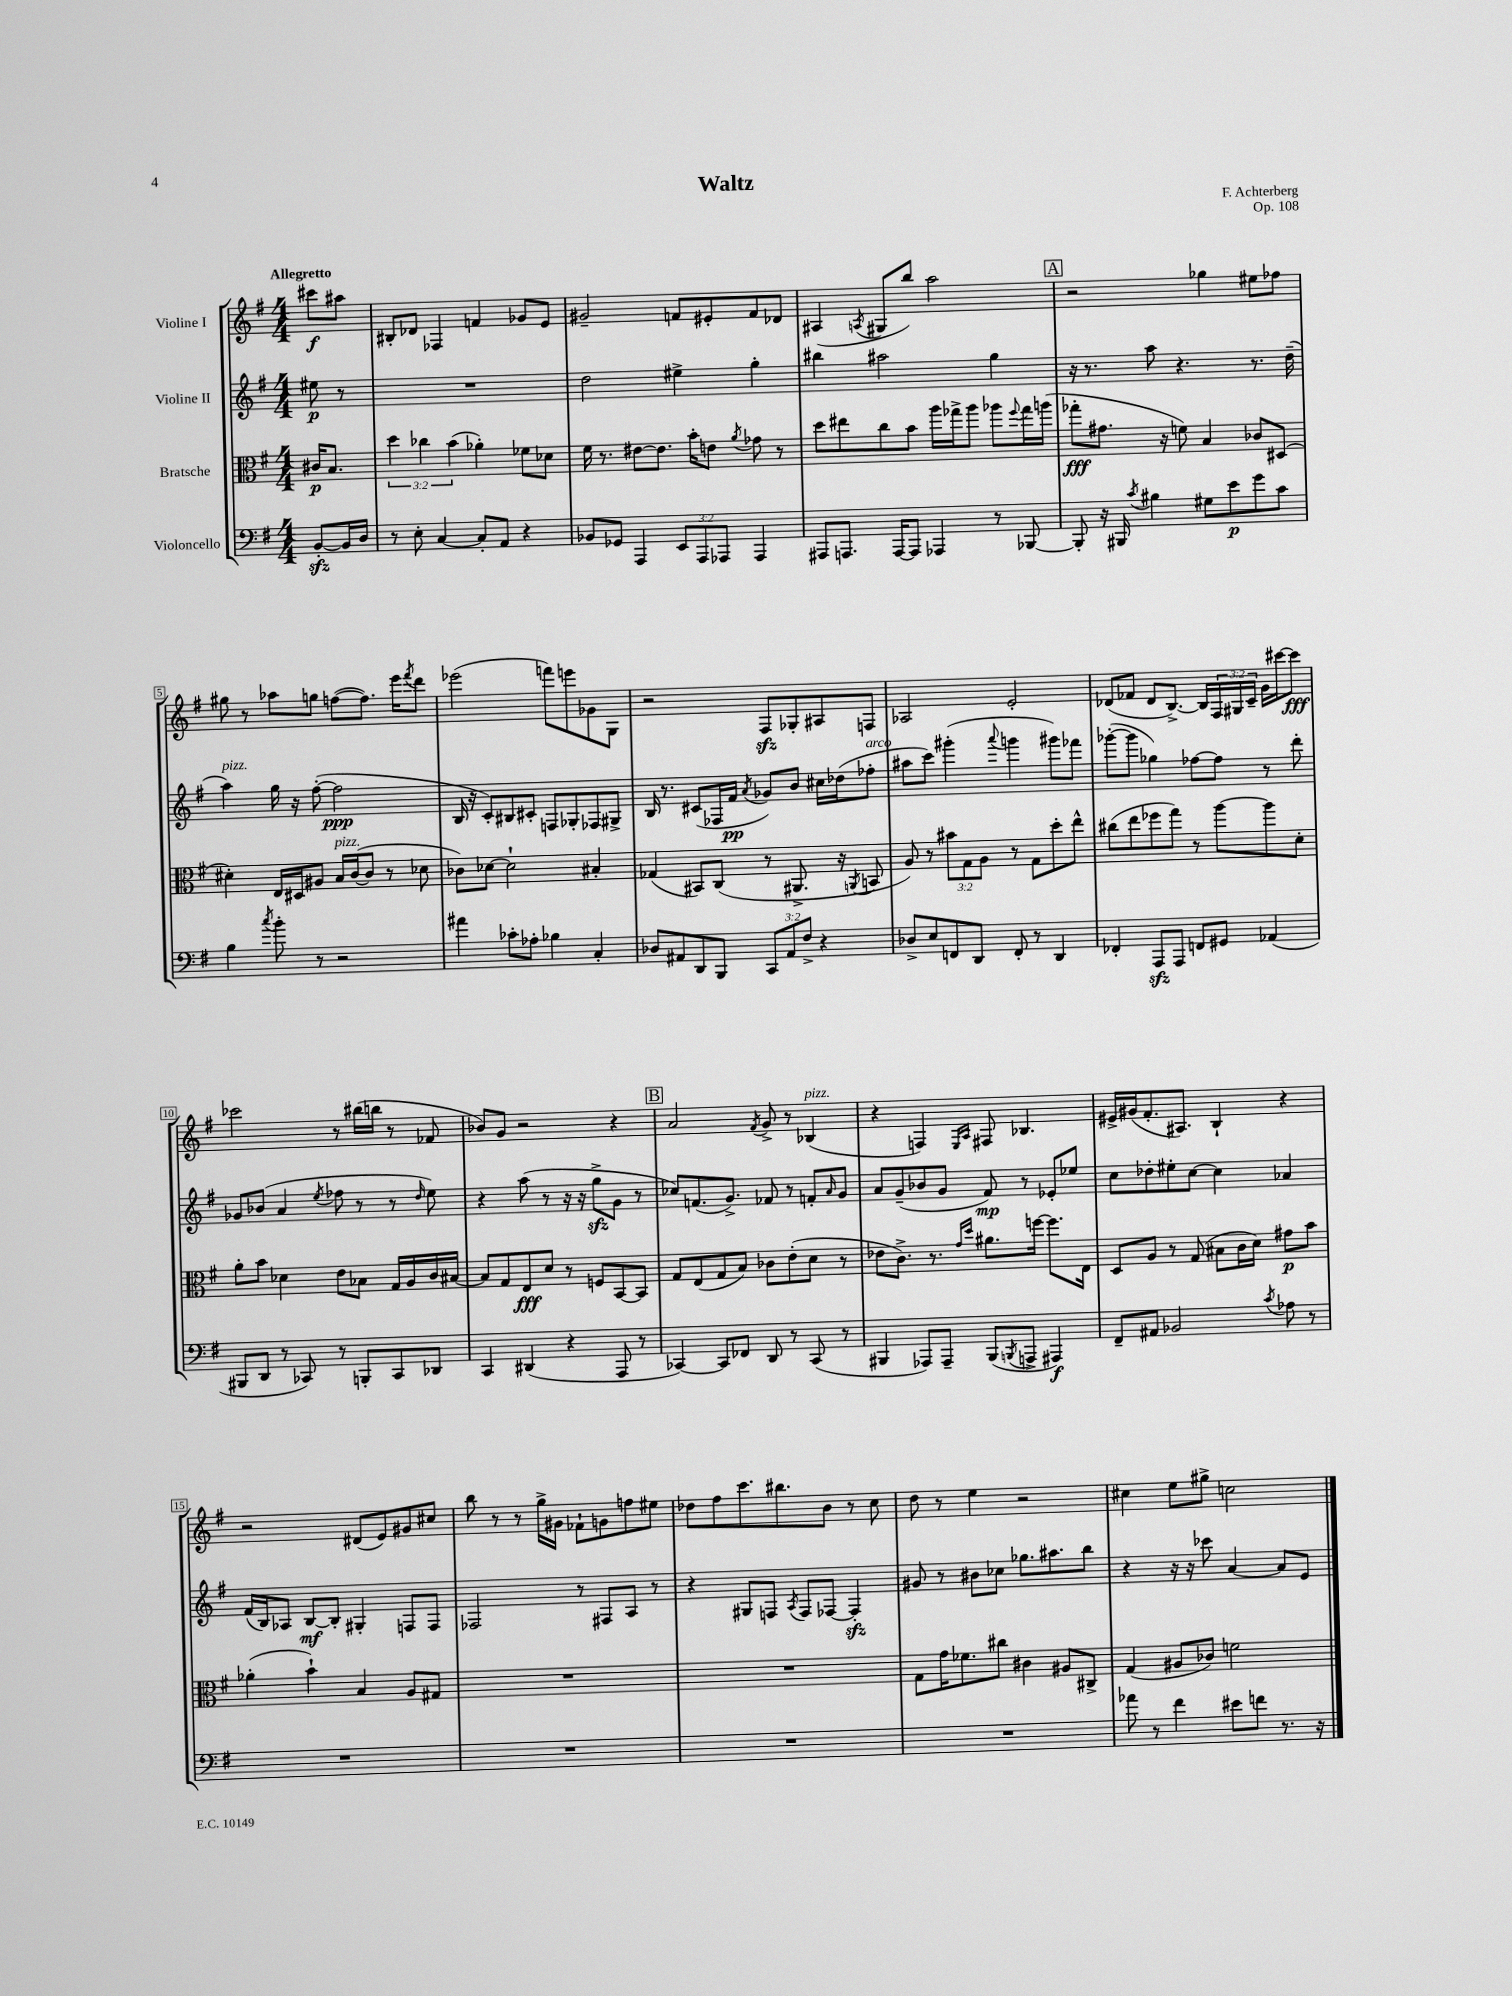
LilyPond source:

\header { title = "Waltz" composer = "F. Achterberg" opus = "Op. 108" }
<<
\new StaffGroup <<
\new Staff = "s0" \with { instrumentName = "Violine I" } {
    \clef treble \key g \major \numericTimeSignature \time 4/4 \override Staff.TupletNumber.text = #tuplet-number::calc-fraction-text \partial 4 \tempo "Allegretto"
    cis'''8\f ais''8 |
    bis8-. des'8 fes4 f'4 ges'8 e'8 |
    gis'2-- f'8 eis'8-. f'8 des'8 |
    ais4( \acciaccatura { a8 } gis8 b''8) a''2 |
    \mark \markup { \box "A" } r2 ges''4 eis''8 fes''8 |
    gis''8 r8 aes''8 g''8 f''8~( f''8.) e'''16 \acciaccatura { fis'''8 } d'''8 |
    ees'''2( f'''8) e'''8 ges'8 g8 |
    r2 fis8\sfz ges8-. ais8 f8 |
    aes2 e'2-. |
    des'8( fes'8 des'8 b8.~->) b16 \tuplet 3/2 { fis16 gis16 c'16-- } g'16 cis'''16~ cis'''8\fff |
    ces'''2 r8 bis''16( b''16 r8 fes'8 |
    bes'8) g'8 r2 r4 |
    \mark \markup { \box "B" } a'2 \acciaccatura { fis'8 } g'8-> r8 bes4^\markup { \italic "pizz." }( |
    r4 f4) \grace { e16 a16 } fis8 bes4. |
    eis'16-> gis'16( fis'8.-. ais8.) b4-! r4 |
    r2 dis'8( e'8) gis'8 cis''8 |
    b''8 r8 r8 g''16-> gis'16 fes'8-! g'8 f''8 eis''8 |
    des''8 fis''8 c'''8. bis''8. b'8 r8 c''8 |
    d''8 r8 e''4 r2 |
    cis''4 e''8 gis''8-> c''2 \bar "|." |
}
\new Staff = "s1" \with { instrumentName = "Violine II" } {
    \clef treble \key g \major \numericTimeSignature \time 4/4 \partial 4
    eis''8\p r8 |
    R1 |
    d''2 eis''4-> g''4-. |
    bis''4 ais''2 g''4 |
    \mark \markup { \box "A" } r16 r8. a''8 r4. r8. d''16--( |
    a''4^\markup { \italic "pizz." }) g''16 r16 fis''8~-.( fis''2\ppp |
    b16 r16 c'8-.) bis8 cis'8-. f8 ges8-. fes8 gis8-> |
    b16 r8. cis'8( fes16 fis'16\pp \acciaccatura { a'8 } ges'8) b'8 cis''16 des''16( fes''8-.^\markup { \italic "arco" } |
    ais''8 c'''8) gis'''4-.( \appoggiatura { a'''8 } g'''4 gis'''8) fes'''8 |
    ges'''8~-.( ges'''8 ges''4) fes''8~ fes''8 r8 d'''8-. |
    ges'8 bes'8( a'4 \acciaccatura { e''8 } fes''8 r8 r8 \grace { d''16 } e''8) |
    r4 a''8( r8 r16 r16 g''8->\sfz g'8 r8 |
    \mark \markup { \box "B" } ces''8) f'8.( g'8.->) fes'8 r8 f'8-. \grace { a'16 } g'8 |
    a'8 g'8--( bes'8 g'8 fis'8\mp) r8 ees'8-. ees''8 |
    c''8 des''8-. eis''8-. c''8~ c''4 aes'4 |
    fis'16( b16) aes8 b8~\mf b8-. gis4-. f8 f8 |
    fes2 r8 fis8 a8 r8 |
    r4 gis8 f8 \acciaccatura { a8 } f8 fes8~ fes4-.\sfz |
    gis'8 r8 bis'8 ces''8 ges''8. ais''8. b''8 |
    r4 r16 r16 ces'''8 a'4~ a'8 e'8 \bar "|." |
}
\new Staff = "s2" \with { instrumentName = "Bratsche" } {
    \clef alto \key g \major \numericTimeSignature \time 4/4 \override Staff.TupletNumber.text = #tuplet-number::calc-fraction-text \partial 4
    cis'16\p b8. |
    \tuplet 3/2 { d''4 ces''4 b'4( } aes'4-.) fes'8 des'8 |
    fis'16 r8. eis'8~ eis'8. b'16-. e'8 \acciaccatura { a'8 } ges'8 r8 |
    d''8 eis''8 c''8 b'8 a''16 ges''16-> a''8 aes''8 \appoggiatura { fis''8 } ges''16 a''16( |
    \mark \markup { \box "A" } ges''8-.\fff gis'8. r16 f'8) b4 ces'8 dis8( |
    dis'4-.) e16 dis16 ais8 b16^\markup { \italic "pizz." } c'16~( c'8 r8 des'8 |
    ces'8) des'8~ des'2-! bis4-. |
    ges4( bis,8) c8( r8 ais,8.-> r16 \acciaccatura { a,8 } b,8 |
    a8) r8 \tuplet 3/2 { bis'8 g8 a8 } r8 g8 d''8-. e''8-^ |
    cis''8( e''8 fes''8 g''8) r8 a''8~ a''8 d'8-. |
    a'8-. b'8 des'4 e'8 bes8 g16 a16 c'16 bis16~ |
    bis8 g8 e8\fff d'8 r8 f8 b,8~ b,8 |
    \mark \markup { \box "B" } g8 e8( g8 b8) ces'8 e'8-.( d'8 r8 |
    ees'8 c'8.->) r8. \grace { g'16 d''16 } ais'8. f''16~ f''8. e16 |
    d8 a8 r8 g8( bis8 c'16 d'16) gis'8\p b'8 |
    aes'4-.( b'4-!) b4 a8 gis8 |
    R1 |
    R1 |
    g8 g'16 fes'8. cis''8 cis'4 ais8 cis8-> |
    g4( ais8 ces'8) f'2 \bar "|." |
}
\new Staff = "s3" \with { instrumentName = "Violoncello" } {
    \clef bass \key g \major \numericTimeSignature \time 4/4 \override Staff.TupletNumber.text = #tuplet-number::calc-fraction-text \partial 4
    b,8~-.\sfz b,16 d16 |
    r8 e8-. c4~ c8-. a,8 r4 |
    bes,8 ges,8 a,,4 \tuplet 3/2 { e,8 a,,8 aes,,8 } aes,,4 |
    ais,,8 a,,8. a,,16~ a,,8 aes,,4 r8 bes,,8~ |
    \mark \markup { \box "A" } bes,,8-. r16 bis,,16 \acciaccatura { c'8 } bis4 gis8 e'8\p g'8 c'8 |
    b4 \acciaccatura { c''8 } b'8-. r8 r2 |
    ais'4 ces'8-. aes8-. bes4 c4-. |
    des8 ais,8 d,8 b,,8 \tuplet 3/2 { c,8 ais,8 fis8-> } r4 |
    des8-> e8 f,8 d,8 f,8-. r8 d,4 |
    fes,4-. a,,8\sfz a,,8 f,8 gis,8 aes,4( |
    bis,,8 d,8 r8 ces,8) r8 b,,8-. ces,8 des,8 |
    c,4 dis,4( r4 a,,8 r8 |
    \mark \markup { \box "B" } ces,4~) ces,8 fes,8 d,8 r8 ces,8( r8 |
    bis,,4 aes,,8) aes,,8-- bis,,8( \acciaccatura { b,,8 } a,,8-> ais,,4\f) |
    fis,8-- ais,8 bes,2 \acciaccatura { c'8 } aes8 r8 |
    R1 |
    R1 |
    R1 |
    R1 |
    aes'8 r8 fis'4 eis'8 f'8 r8. r16 \bar "|." |
}
>>
>>
\layout { \context { \Score \override BarNumber.stencil = #(make-stencil-boxer 0.1 0.3 ly:text-interface::print) } }
